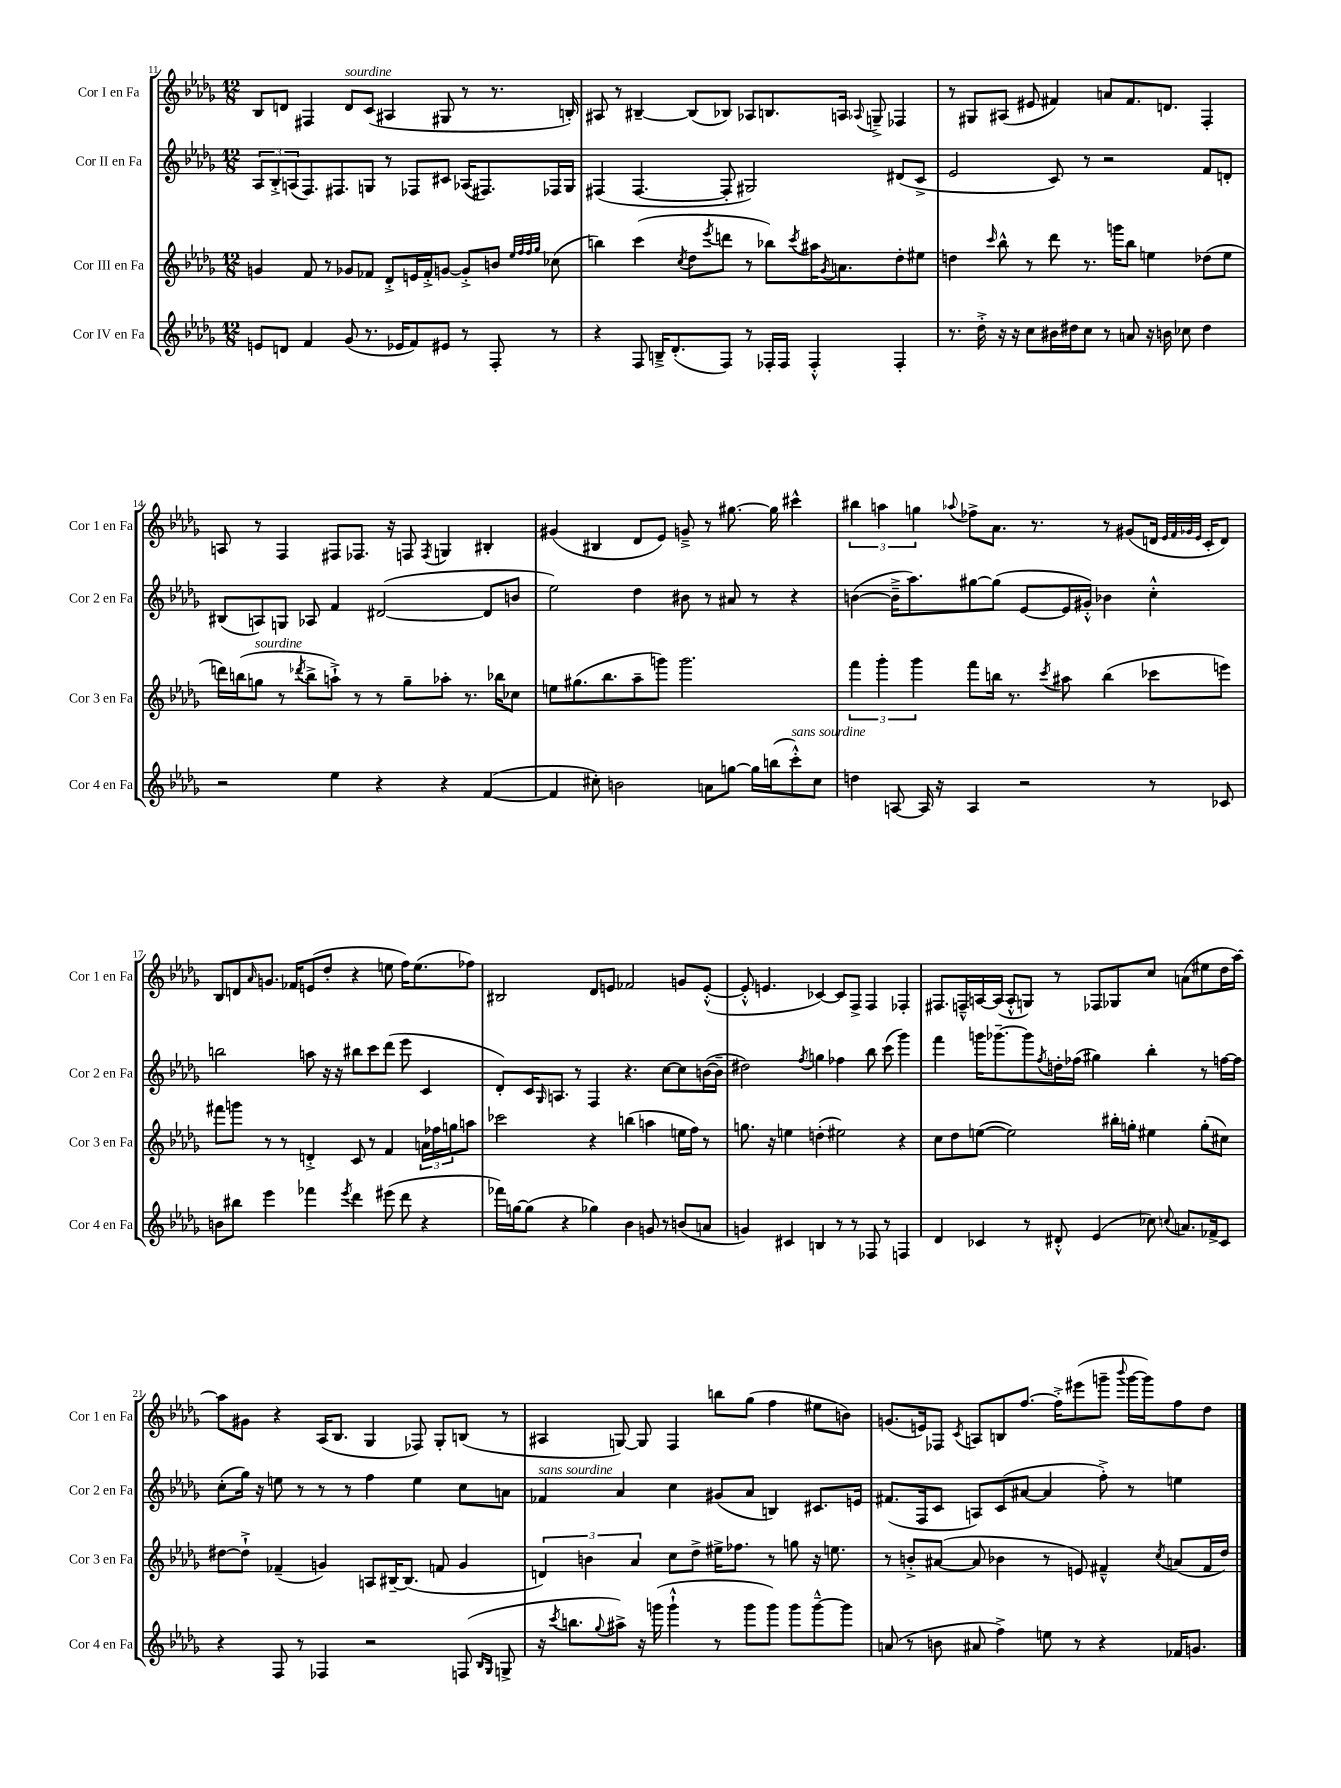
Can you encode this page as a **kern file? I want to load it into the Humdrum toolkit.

**kern	**kern	**kern	**kern
*staff4	*staff3	*staff2	*staff1
*clefG2	*clefG2	*clefG2	*clefG2
*k[b-e-a-d-g-]	*k[b-e-a-d-g-]	*k[b-e-a-d-g-]	*k[b-e-a-d-g-]
*M12/8	*M12/8	*M12/8	*M12/8
8e	4g	12A-	8B-
.	.	12B-'^	.
8d	.	.	8d
.	.	(12A	.
4f	8f	8.F)	4F#
.	8r	.	.
.	.	8.F#	.
(8g-	8g-	.	8d
8.r	8f-	8G	(8c
.	8d-'^	8r	4A#
16e-	.	.	.
8f)	16e	8F-	.
.	16f-'^	.	.
8e#	[8g	8c#	8G#
8r	8g'^]	(16A-	8r
.	.	8.F#)	.
8F'	8b	.	8.r
.	32qqee-	.	.
.	32qqff	.	.
.	32qqff	.	.
.	32qqgg-	.	.
8r	(8cc-	16F-	.
.	.	16G	16B')
=	=	=	=
4r	4bb)	(4F#	8A#
.	.	.	8r
8F	(4ccc	[4.F#	[4B#~
16B~^	.	.	.
(8.d-'	.	.	.
.	8qcc	.	.
.	8dd-	.	(8B#]
.	8qeee-	.	.
8F)	8ddd	8F#']	8B-)
8r	8r	2G#)	8A-
16F-'	8bb-)	.	8.B
16F-	.	.	.
.	8qccc	.	.
4F-'^^	16aa#	.	.
.	8qg-	.	.
.	8.a	.	16A
.	.	.	8qqA-
.	.	.	8G~^
4F-'	8dd-'	(8d#	4F-
.	8ee#	8c^	.
=	=	=	=
8.r	4dd	2e-	8r
.	.	.	8G#
16dd-'^	.	.	.
.	16qqccc	.	.
16r	8bb-^^	.	(8A#
16r	.	.	.
8cc	8r	.	8e#
16b#	8ddd-	8c)	4f#)
16dd#	.	.	.
8cc	8.r	8r	.
8r	.	2r	8a
.	16ggg	.	.
8a	8bb-	.	8.f#
16r	4ee	.	.
16b	.	.	8.d
8cc-	.	.	.
4dd#	(8dd-	8f	4F'
.	8ee	8d'	.
=	=	=	=
2r	16ddd)	(8B#	8A
.	(16bb	.	.
.	8gg	8A)	8r
.	8r	8G	4F
.	8qddd-	.	.
.	8bb^	8A-	.
4ee-	8aa`^)	4f	8F#
.	8r	.	8.F-
4r	8r	([2d#	.
.	.	.	16r
.	8gg~	.	8F
.	.	.	8qF
4r	8aa-'	.	4G
.	8.r	.	.
([4f	.	8d#]	4B#'
.	16bb-	.	.
.	8cc-	8b	.
=	=	=	=
4f]	8ee	2ee-)	(4g#
.	(8.gg#	.	.
8cc#')	.	.	4B#
.	8.bb-	.	.
2b	.	.	.
.	8aa-~	4dd-	8d-
.	8ggg)	.	8e-)
.	2.ggg	8b#	8g~^
8a	.	8r	8r
[8gg	.	8a#	[8.gg#
16gg]	.	8r	.
(16bb	.	.	16gg#]
8ccc'^^)	.	4r	4ccc#^^
8cc#	.	.	.
=	=	=	=
4dd	6fff	([4b	6bb#
.	6ggg-'	.	6aa
[8A	.	16b~^]	.
.	.	8.aa-)	.
.	6ggg-	.	6gg
16A]	.	.	.
16r	.	.	.
.	.	.	8qqaa-
4A	8fff	[8gg#	8ff-^
.	16bb	(8gg#]	8.a-
.	8.r	.	.
2r	.	[8e-	.
.	.	.	8.r
.	8qccc	.	.
.	8aa#	16e-]	.
.	.	16g#'^^)	.
.	(4bb	4b-	8r
.	.	.	(8g#
8r	8ccc-	4cc'^^	16d
.	.	.	32qqe-
.	.	.	32qqf
.	.	.	32qqg-
.	.	.	32qqe-
.	.	.	16c'
8c-	8eee)	.	8d)
=	=	=	=
8b	8fff#	2bb	8B-
8bb#	8ggg	.	8d
.	.	.	16qqa-
4eee-	8r	.	8.g
.	8r	.	.
.	.	.	16f-
4fff-	4d'^	8aa	(8e
.	.	16r	8dd-'
.	.	16r	.
8qeee-	.	.	.
4ddd-	8c	8bb#	4r
.	8r	8ccc	.
(8eee#	4f	(8ddd-	8ee
8ddd-	.	8eee-	16ff)
.	.	.	(8.ee
4r	24a	4c	.
.	24ff-	.	.
.	24gg	.	.
.	8aa	.	8ff-)
=	=	=	=
16fff-)	2ccc-	8d-')	2B#
[16gg	.	.	.
(8gg]	.	16c	.
.	.	16qqG-	.
.	.	8.A	.
4r	.	.	.
.	.	8r	.
4gg-)	4r	4F	8d-
.	.	.	8e
4b-	(4bb	4.r	2f-
8g	4aa	.	.
8r	.	[8cc	.
(8b	16ee	8cc]	8g
.	16ff)	.	.
8a	8r	([16b	([8e'^^
.	.	16b~]	.
=	=	=	=
4g)	8.gg	2dd#)	8e'^^]
.	.	.	4.e
.	16r	.	.
4c#	4ee	.	.
.	.	8qff	.
4B	(4dd'	4gg	[4c-)
8r	2ee#)	4ff-	8c-]
8r	.	.	8F^
8F-	.	8bb-	4F
8r	.	(8ccc	.
4F	4r	4ggg-)	4F-'
=	=	=	=
4d-	8cc	4fff	8.F#
.	8dd-	.	.
.	.	.	16F~^^
4c-	([8ee	16ggg	[16A
.	.	[8.ggg-~	(16A]
.	2ee])	.	8A'^^
8r	.	8ggg-]	8G)
.	.	8qff	.
8d#'^^	.	16dd'	8r
.	.	(16ff-	.
(4e-	.	4gg#)	8F-
.	16bb#'	.	8G-
.	16gg'	.	.
8cc-)	4ee#	4bb-'	8cc
8qqcc	.	.	.
8.a	.	.	(8a
.	(8gg'	8r	8ee#
16f-^	.	.	.
8c-	8cc#)	[16ff	16dd-
.	.	16ff]	[16aa-)
=	=	=	=
4r	[8dd#	(8cc'	8aa-]
.	8dd#`^]	16gg-)	8g#
.	.	16r	.
8F	(4f-~	8ee	4r
8r	.	8r	.
4F-	4g)	8r	(16A-
.	.	.	8.B-
.	.	8r	.
2r	8A	4ff	4G-
.	[16B#~	.	.
.	(8.B#]	.	.
.	.	4ee	8F-)
.	8f	.	8G-'
(8F	4g	8cc	(8B
16qqB-	.	.	.
16qqG-	.	.	.
8G^	.	8a	8r
=	=	=	=
16r	6d)	4f-	4A#
8qccc	.	.	.
8.bb	.	.	.
.	6b	.	.
8qqgg-	.	.	.
8aa#^)	.	4a-	[8G)
.	6a-	.	.
16r	.	.	8G]
(16ggg	.	.	.
4ggg`^^	8cc	4cc	4F
.	8dd-^	.	.
8r	16ee#^	(8g#	8bb
.	8.ff-	.	.
8ggg	.	8a-	(8gg-
8ggg)	8r	4B)	4ff
8ggg	8gg	.	.
[8ggg~^^	16r	8.c#	8ee#
.	8.ee	.	.
8ggg]	.	.	8b)
.	.	16e	.
=	=	=	=
(8a	8r	(8.f#	(8.g
8r	8b'^	.	.
.	.	16F	16e)
8b	([8a#	8c	8F-
.	.	.	8qc
8a#	8a#]	8A)	8A
4ff^)	4b-	(8c	8B
.	.	[8a#	[8.ff
8ee	8r	4a#]	.
.	.	.	16ff'^]
8r	8e)	.	(8eee#
4r	4f#~^^	8ff'^)	8ggg~
.	.	.	8qqbbb-
.	.	8r	[16ggg
.	.	.	16ggg])
.	8qcc	.	.
16f-	(8a	4ee	8ff
8.g	.	.	.
.	16f#	.	8dd-
.	16dd-)	.	.
==	==	==	==
*-	*-	*-	*-
